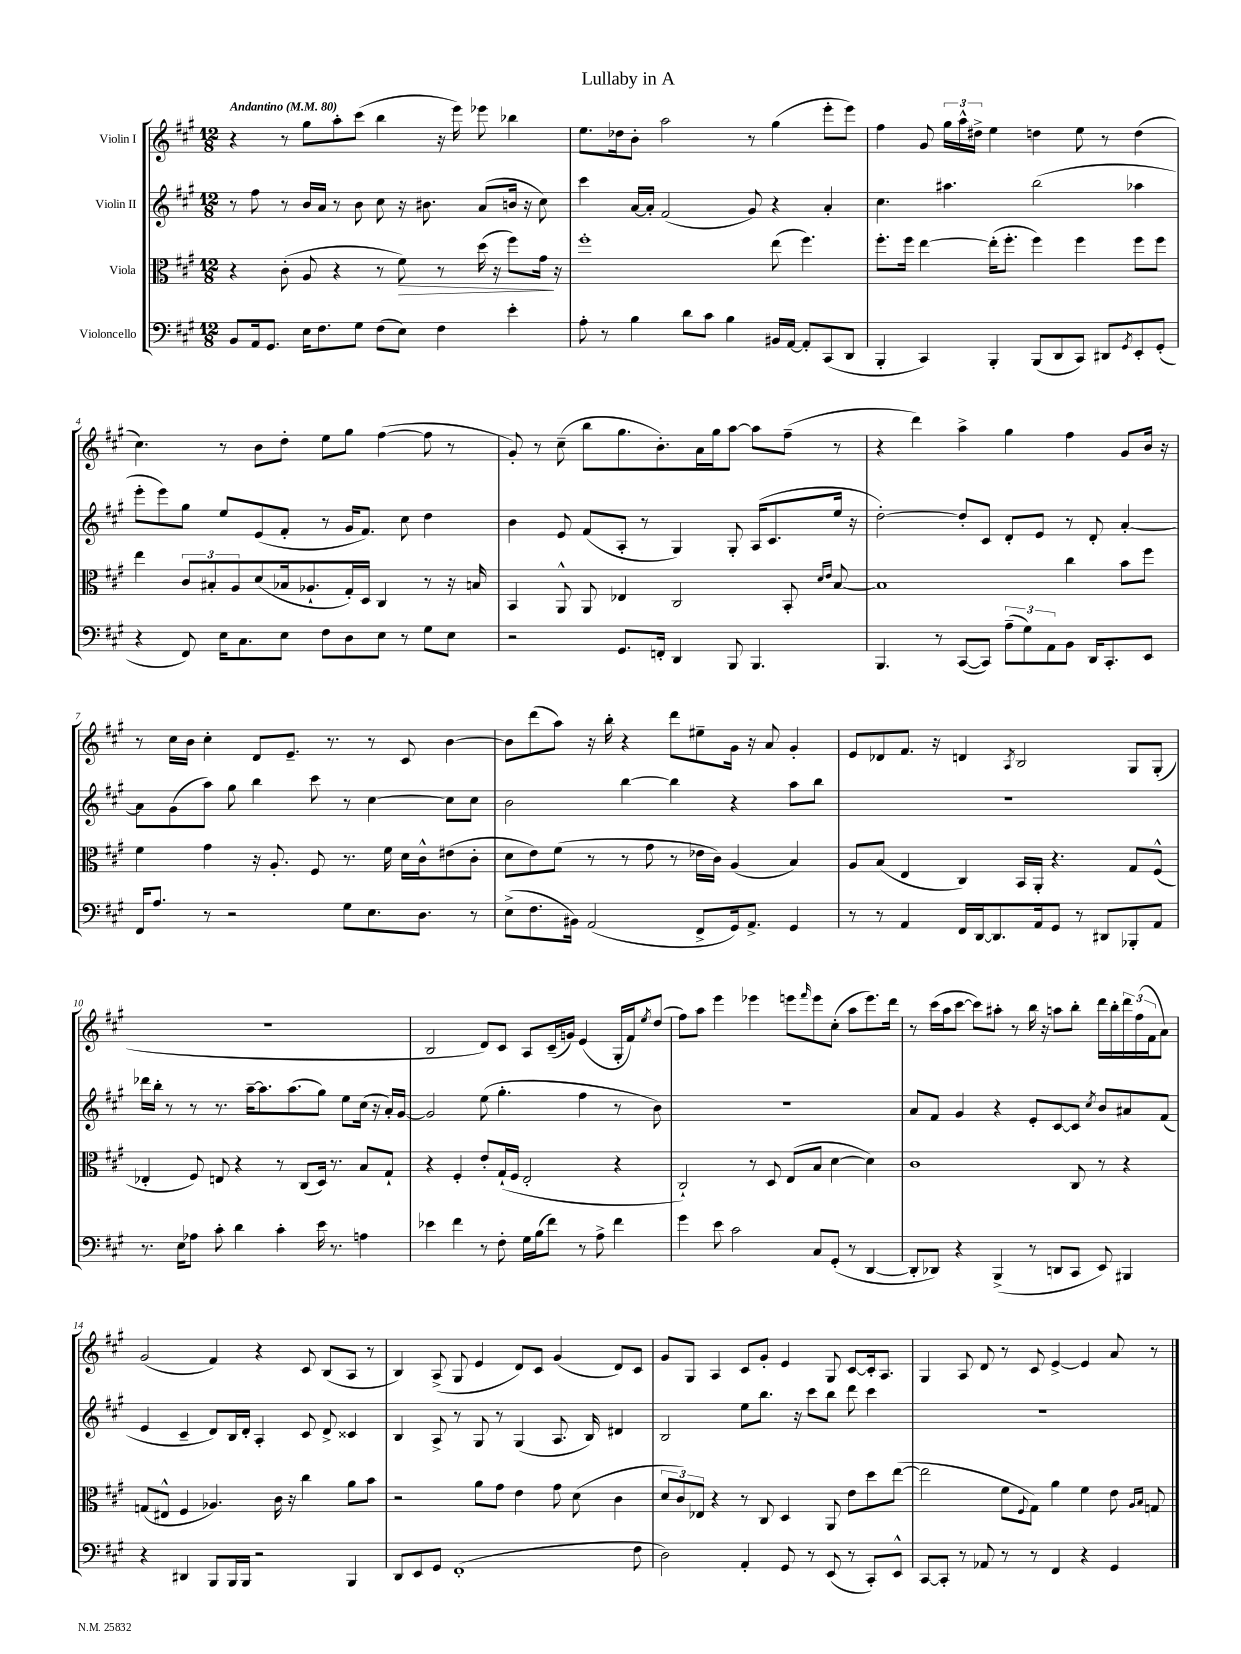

**kern	**kern	**kern	**kern
*staff4	*staff3	*staff2	*staff1
*clefF4	*clefC3	*clefG2	*clefG2
*k[f#c#g#]	*k[f#c#g#]	*k[f#c#g#]	*k[f#c#g#]
*M12/8	*M12/8	*M12/8	*M12/8
*MM80	*MM80	*MM80	*MM80
8BB/L	4r	8r	4r
16AA/k	.	8ff#\	.
8.GG#/J	.	.	.
.	(8c#'\	8r	8r
16E\LK	8A/	16b/LL	8gg#\L
8.F#\	.	16a/JJ	.
.	4r	8r	8aa'\
8G#\J	.	8b\	(8ccc#\J
(8F#\L	8r	8cc#\	4bb\
8E\J)	8f#\)	16r	.
.	.	8.b#\	.
4F#\	8r	.	16r
.	.	.	16eee\)
.	(16dd\	(8a/L	8eee-\
.	16r	.	.
4e'\	8ff#\L)	16b/Jk	4bb-\
.	.	16r	.
.	16g#\Jk	8cc#\)	.
.	16r	.	.
=	=	=	=
8A'\	1ff#'	4ccc#\	8.ee\L
8r	.	.	.
.	.	.	16dd-\k
4B\	.	[16a/LL	8b'\J
.	.	16a'/]JJ	.
.	.	(2f#/	2aa\
8d\L	.	.	.
8c#\J	.	.	.
4B\	.	.	.
.	.	8g#/)	8r
16BB#/LL	(8ee\	4r	(4gg#\
[16AA/JJ	.	.	.
8AA'/]L	4.ff#\)	.	.
(8CC#/	.	4a'/	8eee'\L
8DD/J	.	.	8eee\J)
=	=	=	=
4BBB'/	8.ff#'\L	4.cc#\	4ff#\
.	16ff#\Jk	.	.
4CC#/)	[4ee\	.	8g#/
.	.	4.aa#\	24gg#\LL
.	.	.	24aa^^\
.	.	.	24dd#^\JJ
4BBB'/	(16ee'\]LK	.	4ee\
.	8.ff#'\J	.	.
(8BBB/L	4ff#\)	(2bb\	4dd\
8DD/	.	.	.
8CC#/J)	4ff#\	.	8ee\
8DD#/L	.	.	8r
8qGG#/	.	.	.
8EE'/	8ff#\L	4aa-\	(4dd\
(8GG#'/J	8ff#\J	.	.
=	=	=	=
4r	4ee\	8eee'\L	4.cc#\)
.	.	8eee\)	.
8FF#/)	12c#/L	8gg#\J	.
.	12B#'/	.	.
16E\LK	.	8ee/L	8r
.	12A/	.	.
8.C#\	.	.	.
.	(8d/	(8e/	8b\L
8E\J	16B-/k	8f#'/J	8dd'\J
.	8.A-`/	.	.
8F#\L	.	8r	8ee\L
8D\	16G#'/L)	16g#/LK	8gg#\J
.	16D/JJ	8.f#/J)	.
8E\J	4C#/	.	([4ff#\
8r	.	8cc#\	.
8G#\L	8r	4dd\	8ff#\]
8E\J	16r	.	8r
.	16B/	.	.
=	=	=	=
2r	4BB/	4b\	8g#'/)
.	.	.	8r
.	8AA^^/	8e/	(8cc#~\
.	8AA/	(8f#/L	8bb\L
8.GG#/L	4E-/	8A'/J	8.gg#\
.	.	8r	.
16FF'/Jk	.	.	8.b'\)
4DD/	2C#/	4G#/)	.
.	.	.	16a\L
.	.	.	16gg#\J
8BBB/	.	8G#'/	[8aa\J
4.BBB/	.	(16A/LK	8aa\]L
.	.	8.c#/	.
.	8BB'/	.	(8ff#~\J
.	16qqd/LL	.	.
.	16qqe/JJ	.	.
.	[8B/	16ee/Jk	8r
.	.	16r	.
=	=	=	=
4.BBB/	1B]	[2dd'\)	4r
.	.	.	4ddd\)
8r	.	.	.
([8CC#/L	.	8dd'/]L	4aa^\
8CC#/]J)	.	8c#/J	.
(12A~\L	.	8d'/L	4gg#\
12G#\)	.	.	.
.	.	8e/J	.
12AA\	.	.	.
8BB\J	4cc#\	8r	4ff#\
16DD/LK	.	8d'/	.
8.CC#'/	.	.	.
.	8b\L	[4a'/	8g#/L
8EE/J	8ff#\J	.	16b/Jk
.	.	.	16r
=	=	=	=
16FF#/LK	4f#\	8a\]L	8r
8.A/J	.	.	.
.	.	(8g#\	16cc#\LL
.	.	.	16b\JJ
8r	4g#\	8aa\J)	4cc#'\
2r	.	8gg#\	.
.	16r	4bb\	8d/L
.	8.A'/	.	.
.	.	.	8.e~/J
.	8F#/	8ccc#\	.
.	.	.	8.r
8G#\L	8.r	8r	.
8.E\	.	[4cc#\	8r
.	16f#\	.	.
.	16d\LL	.	8c#/
8.D\J	16c#^^\J	.	.
.	(8e#\	8cc#\]L	[4b\
8r	8c#'\J	8cc#\J	.
=	=	=	=
(8E^\L	8d\L	2b\	8b\]L
8.F#\	8e\)	.	(8ddd\
.	(8f#\J	.	8aa\J)
16BB#\Jk)	.	.	.
(2AA/	8r	.	16r
.	.	.	16bb'\
.	8r	[4bb\	4r
.	8g#\	.	.
.	8r	4bb\]	8ddd\L
8FF#^/L	16e-\LL	.	8ee#~\
.	16c#\JJ)	.	.
16GG#/k)	(4A/	4r	16g#\Jk
8.AA^/J	.	.	16r
.	.	.	8a/
4GG#/	4B/)	8aa\L	4g#'/
.	.	8bb\J	.
=	=	=	=
8r	8A/L	1.r	8e/L
8r	(8B/J	.	8d-/
4AA/	4E/	.	8.f#/J
.	.	.	16r
16FF#/LL	4C#/)	.	4d/
[16DD/J	.	.	.
8.DD/]	.	.	.
.	.	.	8qA/
.	16BB/LL	.	2B/
16AA/k	16AA'/JJ	.	.
8GG#/J	4.r	.	.
8r	.	.	.
8DD#/L	.	.	.
8BBB-'/	8G#/L	.	8G#/L
8AA/J	(8F#^^/J	.	(8G#'/J
=	=	=	=
8.r	4E-'/	16ddd-\LL	1.r
.	.	16bb'\JJ	.
.	.	8r	.
16E\LK	.	.	.
8A-\J	8F#/)	8r	.
8c#'\	8E/	8.r	.
4d\	4r	.	.
.	.	[16aa~\LK	.
.	.	8.aa\]	.
4c#'\	8r	.	.
.	.	(8.aa\	.
.	(8C#/L	.	.
16e\	16D/Jk)	8gg#\J)	.
8.r	8.r	.	.
.	.	8ee\L	.
4A\	8B/L	(16cc#\Jk	.
.	.	16r	.
.	8G#`/J	16a'/LL)	.
.	.	[16g#/JJ	.
=	=	=	=
4e-\	4r	2g#/]	2B/
4f#\	4F#'/	.	.
8r	8e'/L	(8ee\	8d/L)
8F#'\	(16G#`/L	4.gg#'\	8c#/J
.	16F#/JJ	.	.
16G#\LL	2E'/	.	8A/L
(16B\J	.	.	.
8f#\J)	.	.	(16c#~/L
.	.	.	16g/JJ)
8r	.	4ff#\	(4e/
8A^\	.	.	.
4f#\	4r	8r	16G#'/LL
.	.	.	16f#/J)
.	.	.	8qee/
.	.	8b\)	(8dd/J
=	=	=	=
4g#\	2C#`/)	1.r	8ff#\L)
.	.	.	8aa\J
8e\	.	.	4eee\
2c#\	.	.	.
.	8r	.	4eee-\
.	8D/	.	.
.	(8E/L	.	8eee\L
.	.	.	16qqfff#/
8C#/L	8B/J	.	8eee\
(8GG#'/J	[4d\	.	(8cc#'\J
8r	.	.	8aa\L
[4DD/	4d\])	.	8.eee\)
.	.	.	16ddd\Jk
=	=	=	=
8DD'/]L	1c#	8a/L	8r
8DD-/J)	.	8f#/J	(16ccc#\LL
.	.	.	16aa\J
4r	.	4g#/	[8ccc#\J
.	.	.	8ccc#\]L)
(4BBB^/	.	4r	8aa#'\J
.	.	.	8r
8r	.	8e'/L	16bb\
.	.	.	16r
8DD/L	.	[8c#/	8aa\L
8CC#/J	8C#/	8c#/]J	8bb'\J
.	.	8qcc#/	.
8EE/)	8r	8b/L	16ddd\LL
.	.	.	16bb'\
4BBB#/	4r	8a#/	24ddd\
.	.	.	(24ff#\
.	.	.	24f#\J
.	.	(8f#/J	8a\J)
=	=	=	=
4r	(8G/L	4e/	(2g#/
.	8E#^^/J	.	.
4DD#/	4F#/	4c#~/	.
8BBB/L	4.A-/)	8d/L)	4f#/)
16BBB/L	.	16B/L	.
16BBB/JJ	.	16d'/JJ	.
2r	.	4A'/	4r
.	16c#\	.	.
.	16r	.	.
.	4cc#\	8c#/	8c#/
.	.	8d^/	(8B/L
4BBB/	8a\L	4c##/	8A/J
.	8b\J	.	8r
=	=	=	=
8DD/L	2r	4B/	4B/)
8EE/	.	.	.
8GG#/J	.	8A^/	(8A^/
(1FF#'	.	8r	8G#/
.	8a\L	8G#/	4e/
.	8g#\J	8r	.
.	4e\	(4G#/	8d/L)
.	.	.	8c#/J
.	8g#\	8.A/	(4g#/
.	(8d\	.	.
.	.	16B/)	.
.	4c#\	4d#/	8d/L)
8F#\	.	.	8c#/J
=	=	=	=
2D\)	12d/L	2B/	8g#/L
.	12c#/)	.	.
.	.	.	8G#/J
.	12E-/J	.	.
.	4r	.	4A/
4AA'/	8r	8ee\L	8c#/L
.	8C#/	8.bb\J	8g#'/J
8GG#/	4D/	.	4e/
.	.	16r	.
8r	.	8ccc#\L	.
(8EE/	8AA/	8bb\J	8G#/
8r	8e\L	8ddd\	[8c#/L
8CC#'/L)	8dd\	4ccc#\	16c#'/]k
.	.	.	8.A/J
8EE^^/J	([8ee\J	.	.
=	=	=	=
[8CC#/L	2ee\]	1.r	4G#/
8CC#'/]J	.	.	.
8r	.	.	8A/
8AA-/	.	.	8d/
8r	8f#\L	.	8r
.	8qqF#/	.	.
8r	8G#\J)	.	8c#/
4FF#/	4a\	.	[4e^/
4r	4f#\	.	4e/]
4GG#/	8e\	.	8a/
.	16qqA/LL	.	.
.	16qqB/JJ	.	.
.	8G/	.	8r
==	==	==	==
*-	*-	*-	*-
